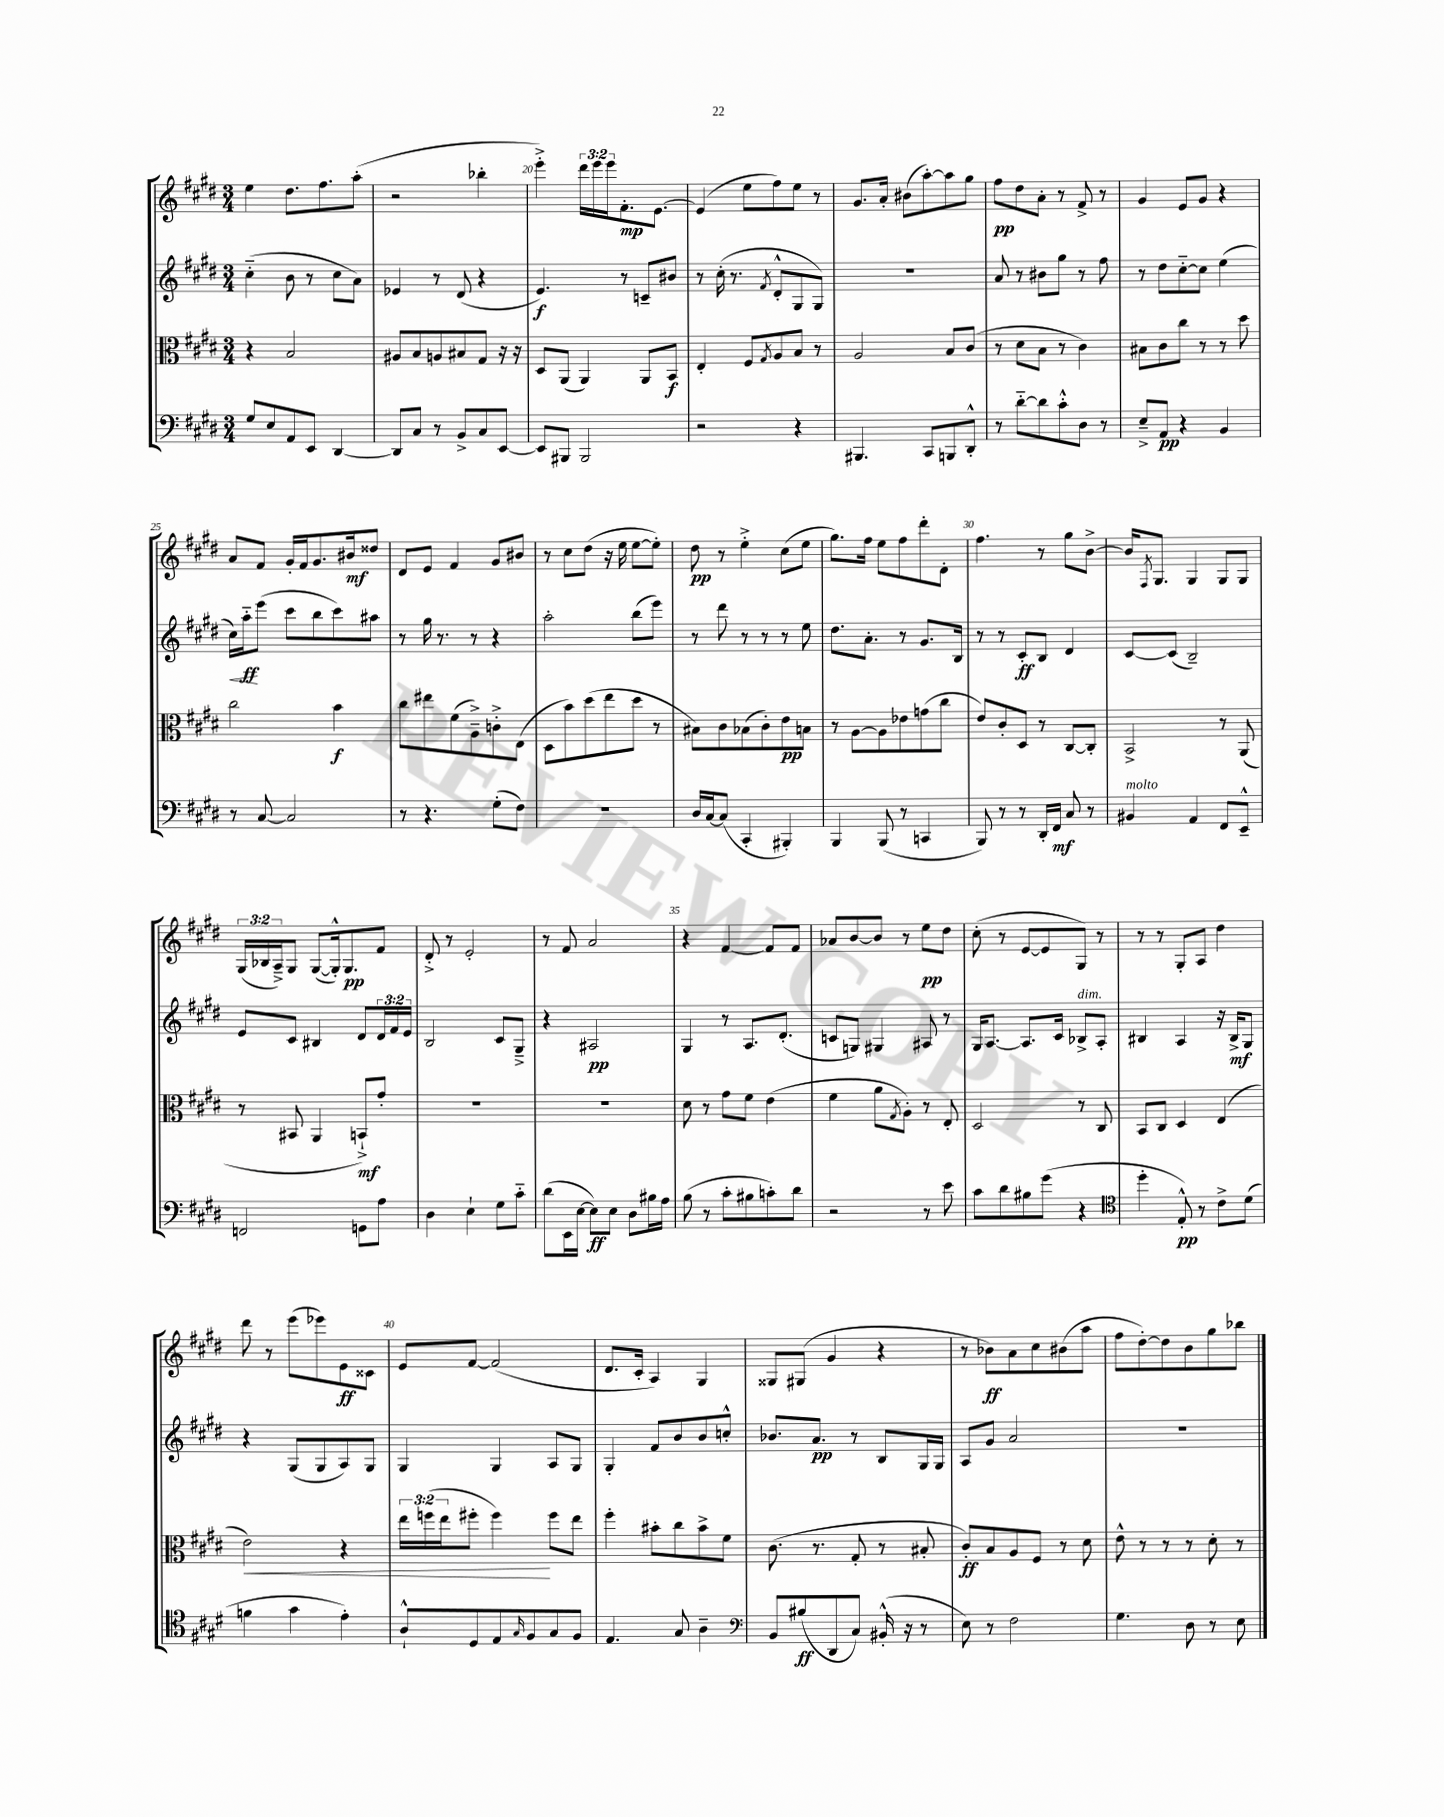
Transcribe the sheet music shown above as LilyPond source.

<<
\new StaffGroup <<
\new Staff = "s0" {
    \clef treble \key e \major \numericTimeSignature \time 3/4 \override Staff.TupletNumber.text = #tuplet-number::calc-fraction-text
    e''4 dis''8. fis''8. a''8-.( |
    r2 bes''4-. |
    e'''4-.->) \tuplet 3/2 { dis'''16 e'''16 e'''16 } fis'8.-.\mp e'8.~ |
    e'4( e''8 fis''8) e''8 r8 |
    gis'8. a'16-. bis'8( a''8~-.) a''8 gis''8 |
    fis''8\pp dis''8 a'8-. r8 fis'8-> r8 |
    gis'4 e'8 gis'8 r4 |
    a'8 fis'8 gis'16-. fis'16 gis'8. bis'16\mf disis''8 |
    dis'8 e'8 fis'4 gis'8 bis'8 |
    r8 cis''8 dis''8( r16 e''16 e''8~ e''8-.) |
    dis''8\pp r8 e''4-.-> cis''8( e''8 |
    gis''8.) fis''16 e''8 fis''8 dis'''8-. dis'8-. |
    fis''4. r8 gis''8 b'8~-> |
    b'16 \acciaccatura { fis8 } gis8. gis4 gis8 gis8 |
    \tuplet 3/2 { gis16( bes16 a16--->) } gis8 gis8~( gis16-.-^) gis8.\pp fis'8 |
    dis'8-.-> r8 e'2-. |
    r8 fis'8 a'2 |
    r4 fis'4~ fis'8 fis'8 |
    aes'8 b'8~ b'8 r8 e''8\pp dis''8 |
    cis''8-.( r8 e'8~ e'8 gis8) r8 |
    r8 r8 gis8-. a8 dis''4 |
    dis'''8 r8 e'''8( ees'''8) e'8\ff cisis'8 |
    e'8 fis'8~ fis'2( |
    dis'8. cis'16-. a4) gis4 |
    gisis8 gis8( gis'4 r4 |
    r8 bes'8\ff) a'8 cis''8 bis'8( a''8 |
    fis''8 dis''8~-.) dis''8 b'8 gis''8 bes''8 \bar "|." |
}
\new Staff = "s1" {
    \clef treble \key e \major \numericTimeSignature \time 3/4 \override Staff.TupletNumber.text = #tuplet-number::calc-fraction-text
    cis''4-_( b'8 r8 cis''8 a'8) |
    ees'4 r8 dis'8( r4 |
    e'4.\f) r8 c'8-- bis'8 |
    r8 cis''16-.( r8. \acciaccatura { fis'8 } dis'8-.-^ gis8 gis8) |
    R2. |
    a'8 r8 bis'8 gis''8 r8 fis''8 |
    r8 dis''8 cis''8~-_ cis''8 e''4( |
    cis''16\<) a''16-_\ff\! e'''8( cis'''8 b''8 cis'''8) ais''8 |
    r8 gis''16 r8. r8 r4 |
    a''2-. b''8( e'''8) |
    r8 dis'''8 r8 r8 r8 e''8 |
    dis''8. a'8.-. r8 gis'8. b16 |
    r8 r8 cis'8-.\ff b8 dis'4 |
    cis'8~ cis'8( b2--) |
    e'8 cis'8 bis4 dis'8 \tuplet 3/2 { dis'16 fis'16 e'16 } |
    b2 cis'8 gis8---> |
    r4 ais2\pp |
    gis4 r8 a8. dis'8.-.( |
    c'8 g8) gis4 ais8 r8 |
    gis16 a8.~ a8. cis'16 bes8->^\markup { \italic "dim." } a8-. |
    bis4 a4 r16 bis16->\mf gis8 |
    r4 gis8( gis8 a8) gis8 |
    gis4 gis4 a8 gis8 |
    gis4-. fis'8 b'8 b'8 c''8-.-^ |
    bes'8. a'8.\pp r8 b8 gis16 gis16 |
    a8 gis'8 a'2 |
    R2. \bar "|." |
}
\new Staff = "s2" {
    \clef alto \key e \major \numericTimeSignature \time 3/4 \override Staff.TupletNumber.text = #tuplet-number::calc-fraction-text
    r4 b2 |
    ais8 b8 a8 bis8 gis8 r16 r16 |
    dis8 a,8( a,4) a,8 b,8\f |
    e4-. fis8 \acciaccatura { gis8 } a8 b8 r8 |
    a2 b8 cis'8( |
    r8 dis'8 b8 r8 cis'4) |
    bis8 cis'8 cis''8 r8 r8 dis''8 |
    cis''2 b'4\f |
    cis''8 eis''8 fis'8( a8--->) c'8-.-> e8( |
    dis8 b'8) dis''8( e''8 dis''8 r8 |
    bis8) cis'8 bes8( cis'8-.) e'8\pp b8 |
    r8 a8~ a8 ees'8 g'8( cis''8 |
    e'8) cis'8-. dis8 r8 cis8~ cis8-. |
    b,2-> r8 a,8( |
    r8 bis,8 a,4 b,8-!->\mf) gis'8-. |
    R2. |
    R2. |
    dis'8 r8 gis'8 fis'8 e'4( |
    fis'4 a'8 \acciaccatura { gis8 } a8-.) r8 e8-. |
    dis2 r8 cis8 |
    b,8 cis8 dis4 e4( |
    e'2\<) r4 |
    \tuplet 3/2 { e''16 f''16( e''16 } fis''8-. fis''4\!) fis''8 e''8 |
    fis''4-. bis'8-. cis''8 bis'8-> fis'8 |
    cis'8.( r8. gis8-. r8 bis8-. |
    cis'8-.\ff) b8 a8 fis8 r8 dis'8 |
    e'8-^ r8 r8 r8 dis'8-. r8 \bar "|." |
}
\new Staff = "s3" {
    \clef bass \key e \major \numericTimeSignature \time 3/4
    gis8 e8 a,8 e,8 dis,4~ |
    dis,8 cis8 r8 b,8-> cis8 e,8~ |
    e,8 bis,,8 bis,,2 |
    r2 r4 |
    bis,,4. cis,8 b,,8 dis,8-.-^ |
    r8 dis'8~-_ dis'8 cis'8-.-^ dis8 r8 |
    e8---> a,8\pp r4 b,4 |
    r8 cis8~ cis2 |
    r8 r4. gis8-.( fis8) |
    R2. |
    dis16 cis16~ cis8( cis,4-. bis,,4-.) |
    b,,4 b,,8( r8 c,4 |
    b,,8) r8 r8 dis,16-. fis,16\mf cis8 r8 |
    bis,4^\markup { \italic "molto" } a,4 fis,8 e,8---^ |
    f,2 g,8 a8 |
    dis4 e4-! gis8 cis'8-_ |
    dis'8( e,16 e16~ e8\ff) e8 dis8 bis16 a16 |
    b8( r8 cis'8-. bis8 c'8-.) dis'8 |
    r2 r8 e'8 |
    cis'8 dis'8 bis8 gis'8( r4 |
    \clef tenor dis''4-. e8-.-^\pp) r8 cis'8-> dis'8( |
    f'4 gis'4 e'4-.) |
    a8-!-^ dis8 e8 \grace { gis16 } fis8 gis8 fis8 |
    e4. gis8 a4-- |
    \clef bass b,8 bis8\ff( dis,8 cis8) bis,16-.-^( r16 r8 |
    e8) r8 fis2 |
    gis4. dis8 r8 e8 \bar "|." |
}
>>
>>
\layout { \context { \Score currentBarNumber = #18 \override BarNumber.break-visibility = ##(#f #t #t) barNumberVisibility = #(every-nth-bar-number-visible 5) } }
